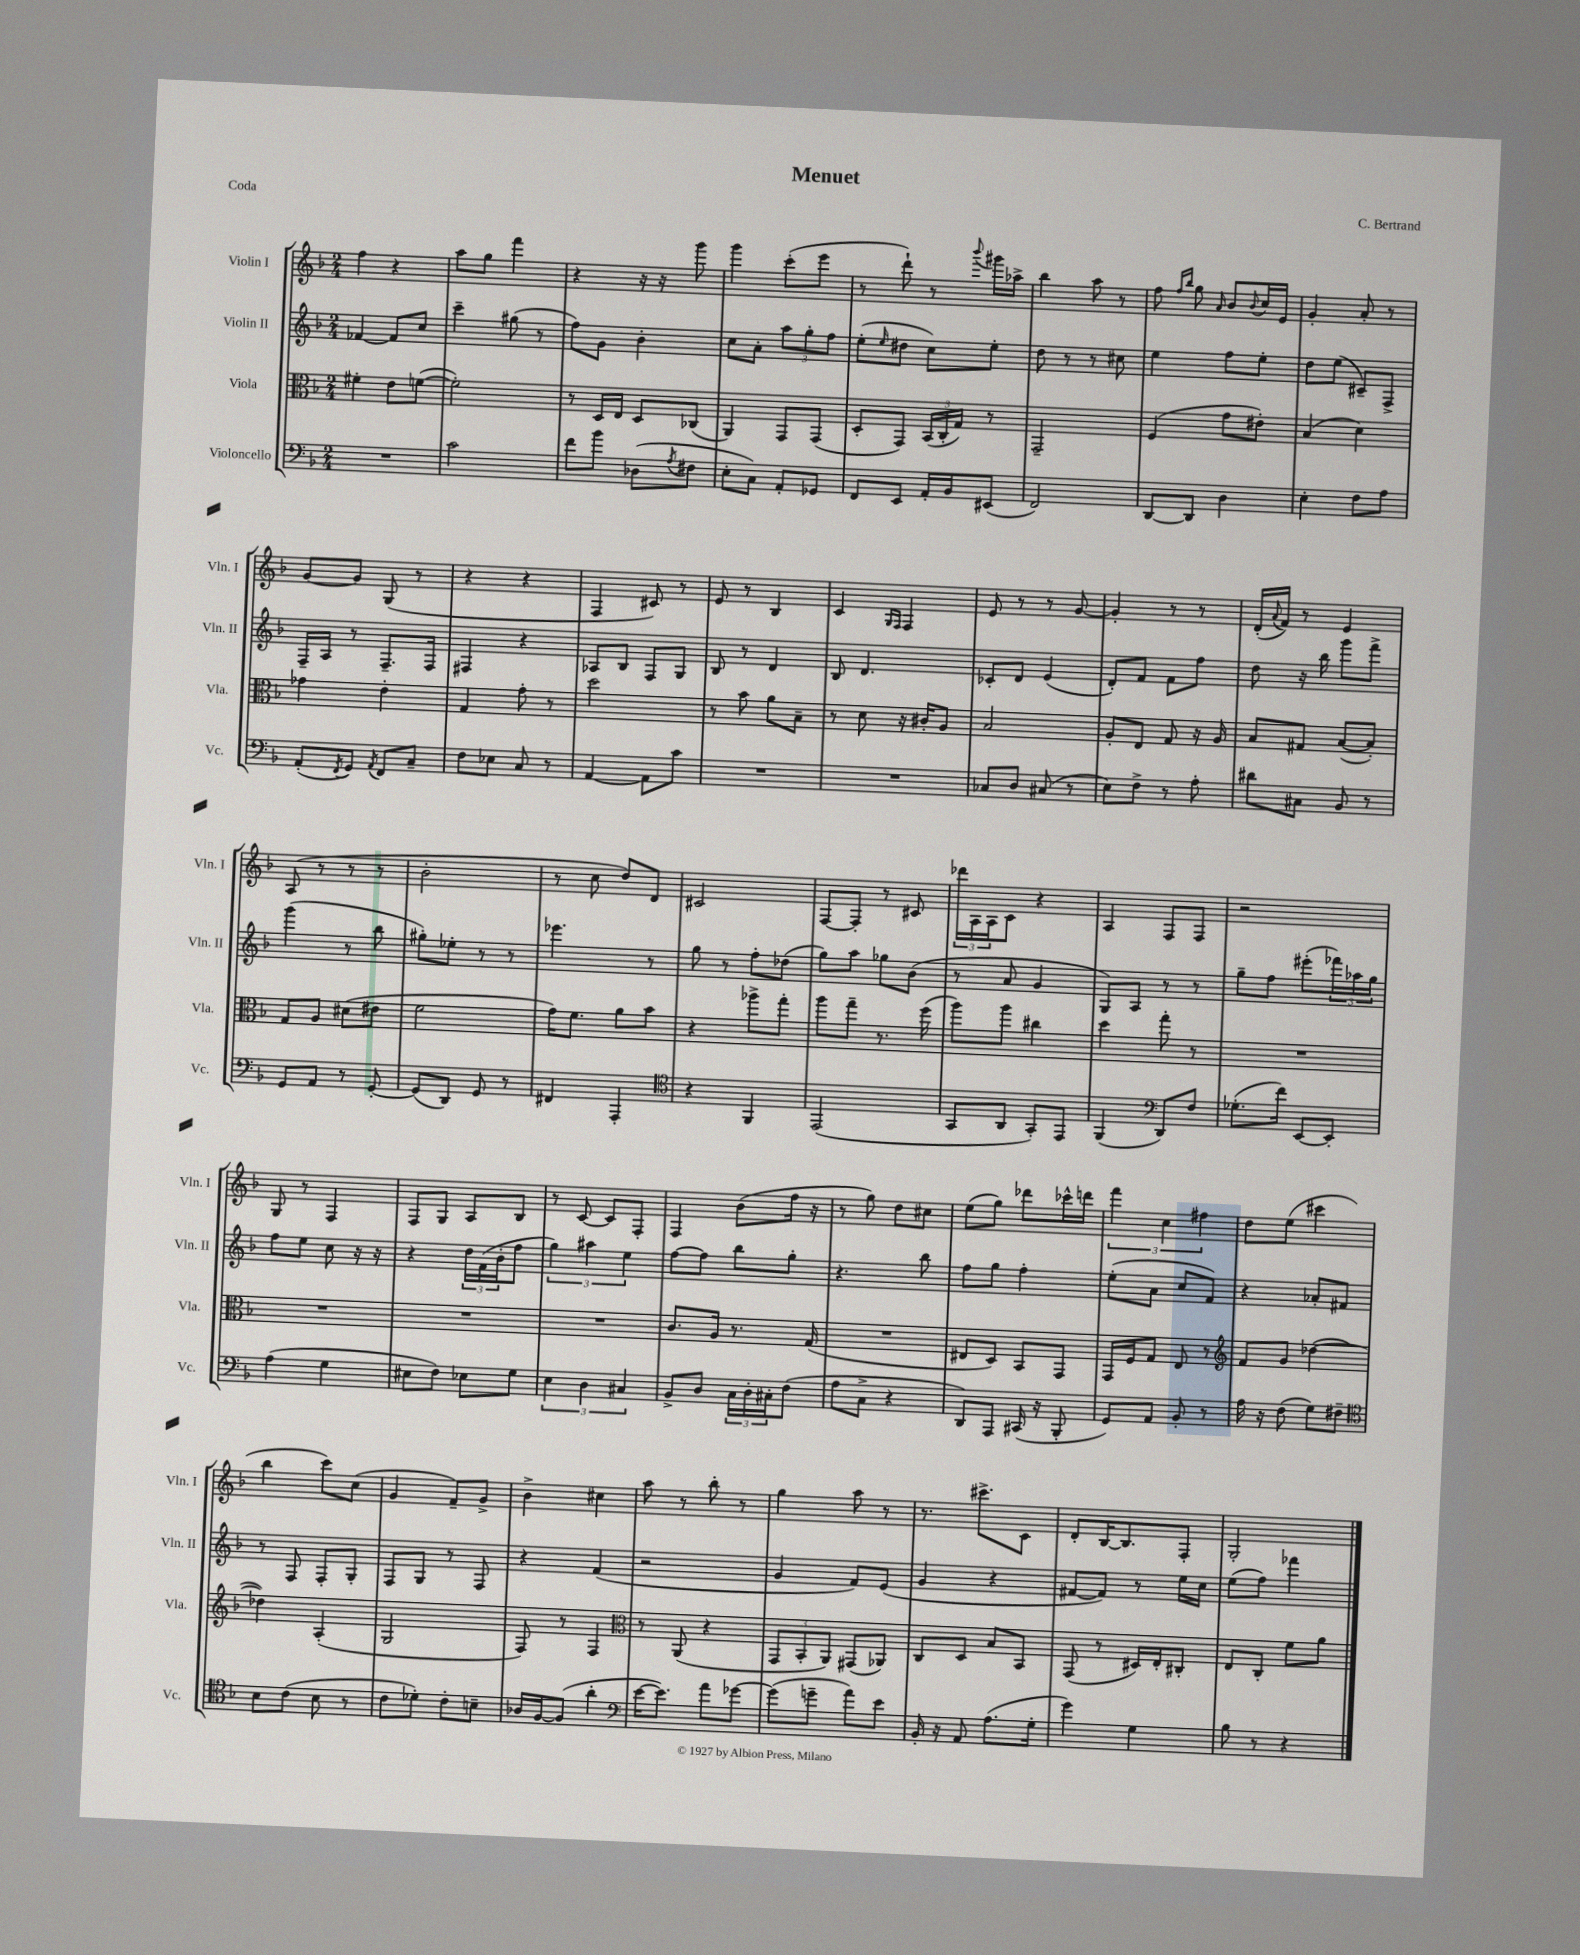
\header { title = "Menuet" composer = "C. Bertrand" piece = "Coda" }
<<
\new StaffGroup <<
\new Staff = "s0" \with { instrumentName = "Violin I" shortInstrumentName = "Vln. I" } {
    \clef treble \key f \major \numericTimeSignature \time 2/4
    f''4 r4 |
    a''8 g''8 f'''4 |
    r4 r16 r16 g'''8 |
    g'''4 c'''8-.( e'''8 |
    r8 d'''8-!) r8 \appoggiatura { bes'''8 } gis'''16 aes''16-> |
    bes''4 a''8 r8 |
    f''8 \grace { f''16 bes''16 } g''8 \grace { a'16 } bes'8 \appoggiatura { bes'8 } c''16 e'16 |
    g'4-. a'8-. r8 |
    g'8~ g'8 g8( r8 |
    r4 r4 |
    f4 cis'8) r8 |
    e'8 r8 bes4 |
    c'4 \grace { g16 f16 } f4 |
    e'8 r8 r8 g'8~ |
    g'4-. r8 r8 |
    d'16-.( \appoggiatura { a'8 } f'16) r8 e'4 |
    a8( r8 r8 r8 |
    bes'2-. |
    r8 c''8 d''8) d'8 |
    cis'2 |
    f8~ f8-. r8 cis'8 |
    \tuplet 3/2 { des'''16 a16 a16 } c'8 r4 |
    a4 f8 f8 |
    r2 |
    g8 r8 f4 |
    f8 g8 a8 bes8 |
    r8 c'8~ c'8 f8-. |
    f4 bes'8( f''16 r16 |
    r8 g''8) d''8 cis''8 |
    e''8( g''8) des'''8 ces'''16-^ d'''16 |
    \tuplet 3/2 { f'''4 c''4 fis''4 } |
    d''8 e''8( cis'''4 |
    bes''4 c'''8) c''8( |
    g'4 f'8--) g'8-> |
    bes'4-> cis''4 |
    a''8 r8 bes''8-. r8 |
    g''4 a''8 r8 |
    r8. cis'''8.-> c'8 |
    d'8-. bes16~ bes8. f8-. |
    g2-. \bar "|." |
}
\new Staff = "s1" \with { instrumentName = "Violin II" shortInstrumentName = "Vln. II" } {
    \clef treble \key f \major \numericTimeSignature \time 2/4
    fes'4~ fes'8 c''8 |
    c'''4-- gis''8( r8 |
    f''8) g'8 bes'4-. |
    c''8 a'8-. \tuplet 3/2 { a''8 g''8-. f''8 } |
    e''8-.( \grace { e''16 } dis''8 c''8) e''8-. |
    d''8 r8 r8 cis''8 |
    e''4 f''8 e''8-. |
    d''8 e''8( cis'8--) f8-> |
    f16-- a16 r8 f8.-- f16 |
    fis4 r4 |
    aes8 bes8 f8 g8 |
    bes8 r8 d'4 |
    bes8 d'4. |
    ces'8-. d'8 e'4( |
    d'8-.) f'8 f'8 f''8 |
    d''8 r16 bes''16 g'''8 f'''8-> |
    g'''4( r8 bes''8 |
    gis''8-.) ees''8-. r8 r8 |
    ees'''4. r8 |
    g''8 r8 f''8-. des''8( |
    g''8) a''8 ges''8 bes'8( |
    r8 a'8 g'4 |
    g8) a8 r8 r8 |
    g''8-- f''8 eis'''8-.( \tuplet 3/2 { fes'''16) aes''16 g''16 } |
    f''8 e''8 c''8 r16 r16 |
    r4 \tuplet 3/2 { d''16 f'16( bes'16-. } f''8 |
    \tuplet 3/2 { g''4) ais''4 e''4 } |
    f''8~ f''8 bes''8 g''8-. |
    r4. bes''8 |
    f''8 g''8 f''4-. |
    e''8-.( a'8 c''8 f'8) |
    r4 aes'8-. fis'8 |
    r8 f8 f8-. g8-. |
    f8 g8 r8 f8 |
    r4 f'4( |
    r2 |
    g'4 f'8) e'8( |
    g'4 r4 |
    fis'8~ fis'8) r8 e''16 c''16 |
    e''8( f''8) fes'''4 \bar "|." |
}
\new Staff = "s2" \with { instrumentName = "Viola" shortInstrumentName = "Vla." } {
    \clef alto \key f \major \numericTimeSignature \time 2/4
    fis'4-. e'8 f'8~( |
    f'2-.) |
    r8 d16 e16 d8 ces8( |
    a,4) g,8 g,8( |
    d8-. g,8) \tuplet 3/2 { bes,16( c16-. g16) } r8 |
    g,2-- |
    f4( g'8 eis'8-.) |
    bes4( d'4) |
    ges'4 e'4-. |
    g4 g'8-. r8 |
    d''2 |
    r8 bes'8 a'8 bes8-- |
    r8 d'8 r16 cis'16-. a8 |
    bes2 |
    a8-. e8 g8 r16 a16 |
    bes8 gis8 bes8~( bes8-.) |
    g8 a8 dis'8( eis'8 |
    f'2 |
    g'16) f'8. a'8 bes'8 |
    r4 aes''8-> g''8-. |
    a''8 g''8-- r8. f''16( |
    a''8) a''8 cis''4 |
    d''4 g''8-. r8 |
    R2 |
    R2 |
    R2 |
    R2 |
    c'8. a16 r8. g16( |
    R2 |
    eis8 d8) bes,8 g,8 |
    g,16 f16 g8 e8 r8 |
    \clef treble f'8 g'8 des''4~( |
    des''4) a4-.( |
    g2 |
    f8) r8 f4 |
    \clef alto r8 a,8( r4 |
    \tuplet 3/2 { g,8 bes,8-. a,8) } gis,8( aes,8) |
    c8 d8 bes8 bes,8 |
    g,8( r8 dis16) e16-. cis8-. |
    e8 c8-. f'8 a'8 \bar "|." |
}
\new Staff = "s3" \with { instrumentName = "Violoncello" shortInstrumentName = "Vc." } {
    \clef bass \key f \major \numericTimeSignature \time 2/4
    R2 |
    c'2 |
    f'8 bes'8 des8( \acciaccatura { a8 } fis8 |
    e8-. c8) a,8-. ges,8 |
    f,8 e,8 a,16-. bes,16 eis,8( |
    f,2) |
    d,8~ d,8 d4 |
    e4-. f8 a8 |
    a,8-.( \acciaccatura { f,8 } g,8) \acciaccatura { a,8 } f,8 c8-- |
    f8 ees8 c8 r8 |
    a,4~ a,8 c'8 |
    R2 |
    R2 |
    ces8 d8 cis8( r8 |
    e8) f8-> r8 a8-. |
    dis'8 cis8 bes,8 r8 |
    g,8 a,8 r8 g,8~-. |
    g,8( d,8) g,8 r8 |
    fis,4 a,,4-. |
    \clef tenor r4 f,4 |
    e,2( |
    g,8 a,8 g,8-.) e,8 |
    f,4( \clef bass d,8) f8 |
    ges8.-.( f'16) e,8~ e,8-. |
    a4( g4 |
    eis8 f8) ees8 g8 |
    \tuplet 3/2 { e4 d4 cis4 } |
    bes,8-> d8 \tuplet 3/2 { c16 d16-. cis16-. } f8( |
    a8 c8-> r4 |
    d,8) a,,8 cis,16( r16 bes,,8-. |
    g,8) a,8 bes,8-. r8 |
    a16 r16 f8( g8) fis8-- |
    \clef tenor bes8 c'8( bes8 r8 |
    c'8 des'8-.) c'8-. b8-- |
    aes16 f16~ f8( a'4-. |
    \clef bass e'16~ e'8.) a'8 ges'8~ |
    ges'8( g'8-- a'8) e'8 |
    bes,16-. r16 a,8 a8.( g16-. |
    g'4) g4 |
    bes8 r8 r4 \bar "|." |
}
>>
>>
\layout { \context { \Score \remove "Bar_number_engraver" } }
